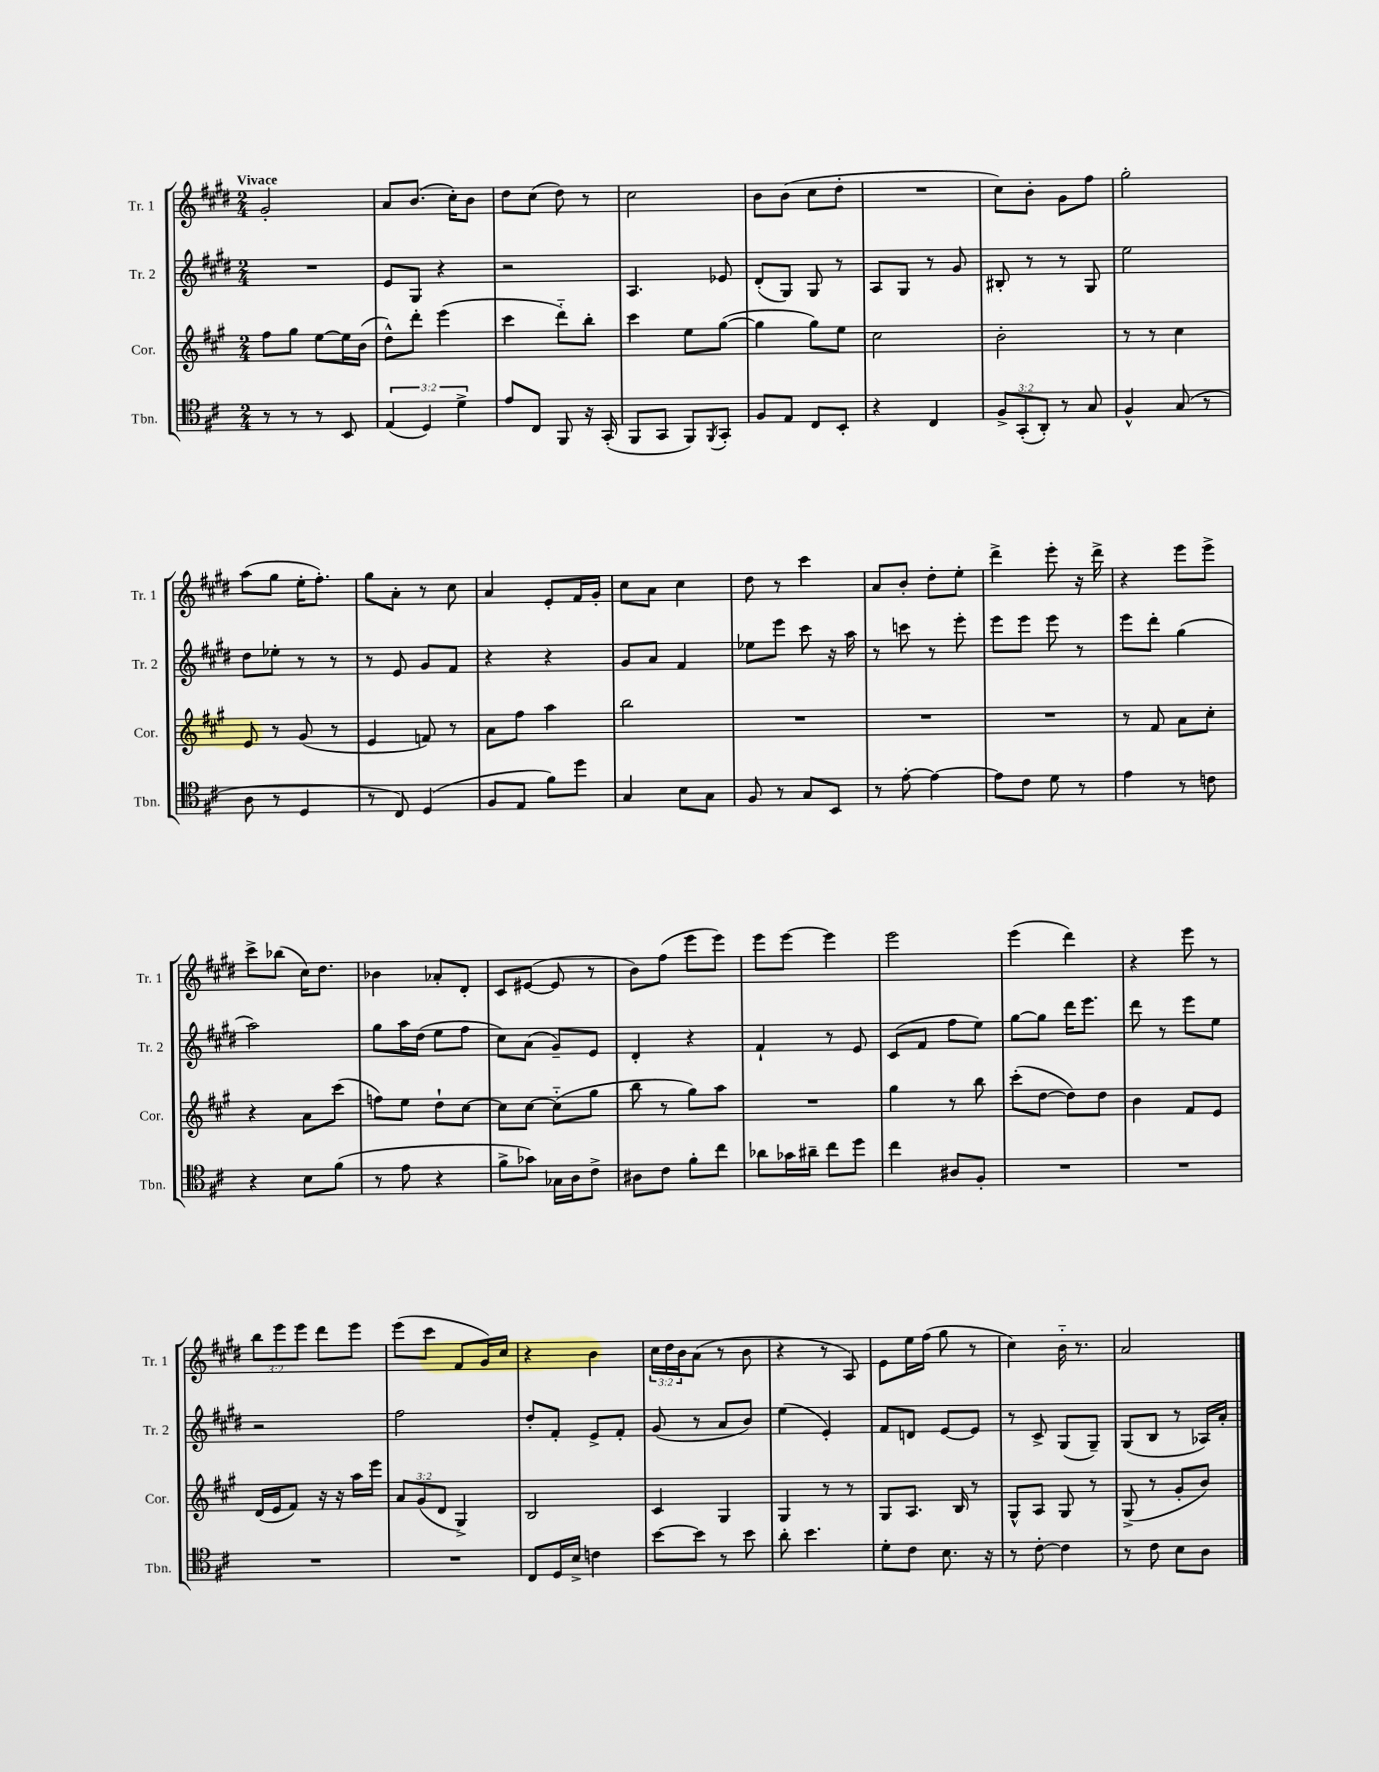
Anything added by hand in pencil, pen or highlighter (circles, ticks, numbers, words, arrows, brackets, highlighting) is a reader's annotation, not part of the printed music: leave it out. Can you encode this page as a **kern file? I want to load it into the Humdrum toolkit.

**kern	**kern	**kern	**kern
*part4	*part3	*part2	*part1
*staff4	*staff3	*staff2	*staff1
*I"Tbn.	*I"Cor.	*I"Tr. 2	*I"Tr. 1
*I'Tbn.	*I'Cor.	*I'Tr. 2	*I'Tr. 1
*clefC4	*clefG2	*clefG2	*clefG2
*k[f#c#]	*k[f#c#g#]	*k[f#c#g#d#]	*k[f#c#g#d#]
*M2/4	*M2/4	*M2/4	*M2/4
=1	=1	=1	=1
!	!	!	!LO:TX:a:B:t=Vivace
8r	8ff#\L	2r	2g#'/
8r	8gg#\J	.	.
8r	[8ee\L	.	.
8BB/	16ee\L]	.	.
.	(16b\JJ	.	.
=2	=2	=2	=2
(6E/	8dd^^\L)	8e/L	8a/L
.	8ddd'\J	8G#/J	(8.b/J
6D/)	.	.	.
.	(4eee\	4r	.
.	.	.	16cc#'\KL)
6d^\	.	.	.
.	.	.	8b\J
=3	=3	=3	=3
8e/L	4ccc#\	2r	8dd#\L
8C#/J	.	.	(8cc#\J
8FF#/	8ddd\L)	.	8dd#\)
16r	8bb'\J	.	8r
(16GG'/	.	.	.
=4	=4	=4	=4
8FF#/L	4ccc#\	4.A/	2cc#\
8GG/J	.	.	.
8FF#/L)	8ee\L	.	.
8qFF#/	.	.	.
8GG'/J	([8gg#\J	8e-X/	.
=5	=5	=5	=5
8F#/L	4gg#\]	(8d#'/L	8b\L
8E/J	.	8G#/J)	(8b\J
8C#/L	8gg#\L)	8G#/	8cc#\L
8BB'/J	8ee\J	8r	8dd#'\J
=6	=6	=6	=6
4r	2cc#\	8A/L	2r
.	.	8G#/J	.
4C#/	.	8r	.
.	.	8g#/	.
=7	=7	=7	=7
12F#^/L	2b'\	8B#X'/	8cc#\L)
(12GG'/	.	.	.
.	.	8r	8b'\J
12AA'/J)	.	.	.
8r	.	8r	8g#\L
8G/	.	8G#/	8ff#\J
=8	=8	=8	=8
4F#^^/	8r	2ee\	2gg#'\
.	8r	.	.
(8G/	4cc#\	.	.
8r	.	.	.
!!LO:LB:g=z
=9	=9	=9	=9
8A\	8e/	8dd#\L	(8aa\L
8r	8r	8ee-X'\J	8gg#\J
4D/	(8g#/	8r	16ee'\KL
.	.	.	8.ff#'\J)
.	8r	8r	.
=10	=10	=10	=10
8r	4e/	8r	8gg#\L
8C#/)	.	8e/	8a'\J
(4D/	8fn/)	8g#/L	8r
.	8r	8f#/J	8cc#\
=11	=11	=11	=11
8F#/L	8a\L	4r	4a/
8E/J	8ff#\J	.	.
8f#\L)	4aa\	4r	8e'/L
8dd\J	.	.	16f#/L
.	.	.	16g#'/JJ
=12	=12	=12	=12
4G/	2bb\	8g#/L	8cc#\L
.	.	8a/J	8a\J
8B\L	.	4f#/	4cc#\
8G\J	.	.	.
=13	=13	=13	=13
8F#/	2r	8ee-X\L	8dd#\
8r	.	8eee\J	8r
8G/L	.	8ccc#\	4ccc#\
8BB/J	.	16r	.
.	.	16aa\	.
=14	=14	=14	=14
8r	2r	8r	8a/L
[8e'\	.	8cccn\	8b'/J
4e\_	.	8r	8dd#'\L
.	.	8eee'\	8ee'\J
=15	=15	=15	=15
8e\L]	2r	8eee\L	4ddd#^\
8c#\J	.	8eee\J	.
8d\	.	8eee\	8eee'\
8r	.	8r	16r
.	.	.	16ddd#^\
=16	=16	=16	=16
4e\	8r	8eee\L	4r
.	8f#/	8ddd#'\J	.
8r	8a\L	(4gg#\	8eee\L
8cn\	8cc#'\J	.	8eee^\J
!!LO:LB:g=z
=17	=17	=17	=17
4r	4r	2aa\)	8ccc#^\L
.	.	.	(8bb-X\J
8B\L	8a\L	.	16cc#\KL)
.	.	.	8.dd#\J
(8f#\J	(8ccc#\J	.	.
=18	=18	=18	=18
8r	8ffn\L)	8gg#\L	4b-X\
8e\	8ee\J	16aa\L	.
.	.	(16dd#\JJ	.
4r	8dd`\L	8ee\L	8a-X'/L
.	[8cc#\J	8ff#\J	8d#'/J
=19	=19	=19	=19
8f#^\L	8cc#\L]	8cc#\L)	8c#/L
8g-X\J)	[8cc#\J	(8a\J	([8e#X/J
16G-X\LL	(8cc#\L]	8g#~/L)	8e#/]
16A\J	.	.	.
8c#^\J	8gg#\J	8e/J	8r
=20	=20	=20	=20
8A#X\L	8bb\	4d#'/	8b\L)
8c#\J	8r	.	(8ff#\J
8f#'\L	8gg#\L)	4r	8eee\L
8cc#\J	8aa\J	.	8eee\J)
=21	=21	=21	=21
8a-X\L	2r	4f#`/	8eee\L
16g-X\L	.	.	[8eee\J
16a#X~\JJ	.	.	.
8cc#\L	.	8r	4eee\]
8dd\J	.	8e/	.
=22	=22	=22	=22
4cc#\	4gg#\	(8c#/L	2eee\
.	.	8f#/J	.
8A#X/L	8r	8ff#\L	.
8F#'/J	8bb\	8ee\J)	.
=23	=23	=23	=23
2r	(8ccc#'\L	[8gg#\L	(4eee\
.	[8dd\J	8gg#\J]	.
.	8dd\L])	16ddd#\KL	4ddd#\)
.	.	8.eee\J	.
.	8dd\J	.	.
=24	=24	=24	=24
2r	4b\	8ddd#\	4r
.	.	8r	.
.	8f#/L	8eee\L	8eee\
.	8e/J	8ee\J	8r
!!LO:LB:g=z
=25	=25	=25	=25
2r	(16d/LL	2r	12bb\L
.	16e/J	.	.
.	.	.	12eee\
.	8f#/J)	.	.
.	.	.	12eee\J
.	16r	.	8ddd#\L
.	16r	.	.
.	16aa\LL	.	8eee\J
.	16eee\JJ	.	.
=26	=26	=26	=26
2r	12a/L	2ff#\	(8eee\L
.	(12g#/	.	.
.	.	.	8ccc#\J
.	12d/J	.	.
.	4G#^/)	.	8f#/L
.	.	.	16g#/L)
.	.	.	16cc#/JJ
=27	=27	=27	=27
8C#/L	2B/	8dd#'/L	4r
16D/L	.	8f#'/J	.
16B^/JJ	.	.	.
4cn\	.	8e^/L	4b\
.	.	8f#'/J	.
=28	=28	=28	=28
[8b\L	4c#/	(8g#/	24cc#\LL
.	.	.	24dd#\
.	.	.	24b\J
8b\J]	.	8r	(8a\J
8r	4G#/	8a/L	8r
8b\	.	8b/J)	8b\
=29	=29	=29	=29
8a'\	4G#/	(4ee\	4r
4.b\	.	.	.
.	8r	4e'/)	8r
.	8r	.	8A/)
=30	=30	=30	=30
8d'\L	8G#/L	8f#/L	8e\L
8c#\J	8.A/J	8dn/J	16ee\L
.	.	.	(16ff#\JJ
8.B\	.	[8e/L	8gg#\
.	16B/	.	.
.	8r	8e/J]	8r
16r	.	.	.
=31	=31	=31	=31
8r	8G#^^/L	8r	4cc#\)
[8c#'\	8A/J	8c#^/	.
4c#\]	8G#/	(8G#/L	16b\
.	.	.	8.r
.	8r	8G#~/J)	.
=32	=32	=32	=32
8r	(8G#^/	(8G#/L	2a/
8c#\	8r	8B/J	.
8B\L	8g#'/L	8r	.
8A\J	8b/J)	16A-X/LL)	.
.	.	16a'/JJ	.
==	==	==	==
*-	*-	*-	*-
